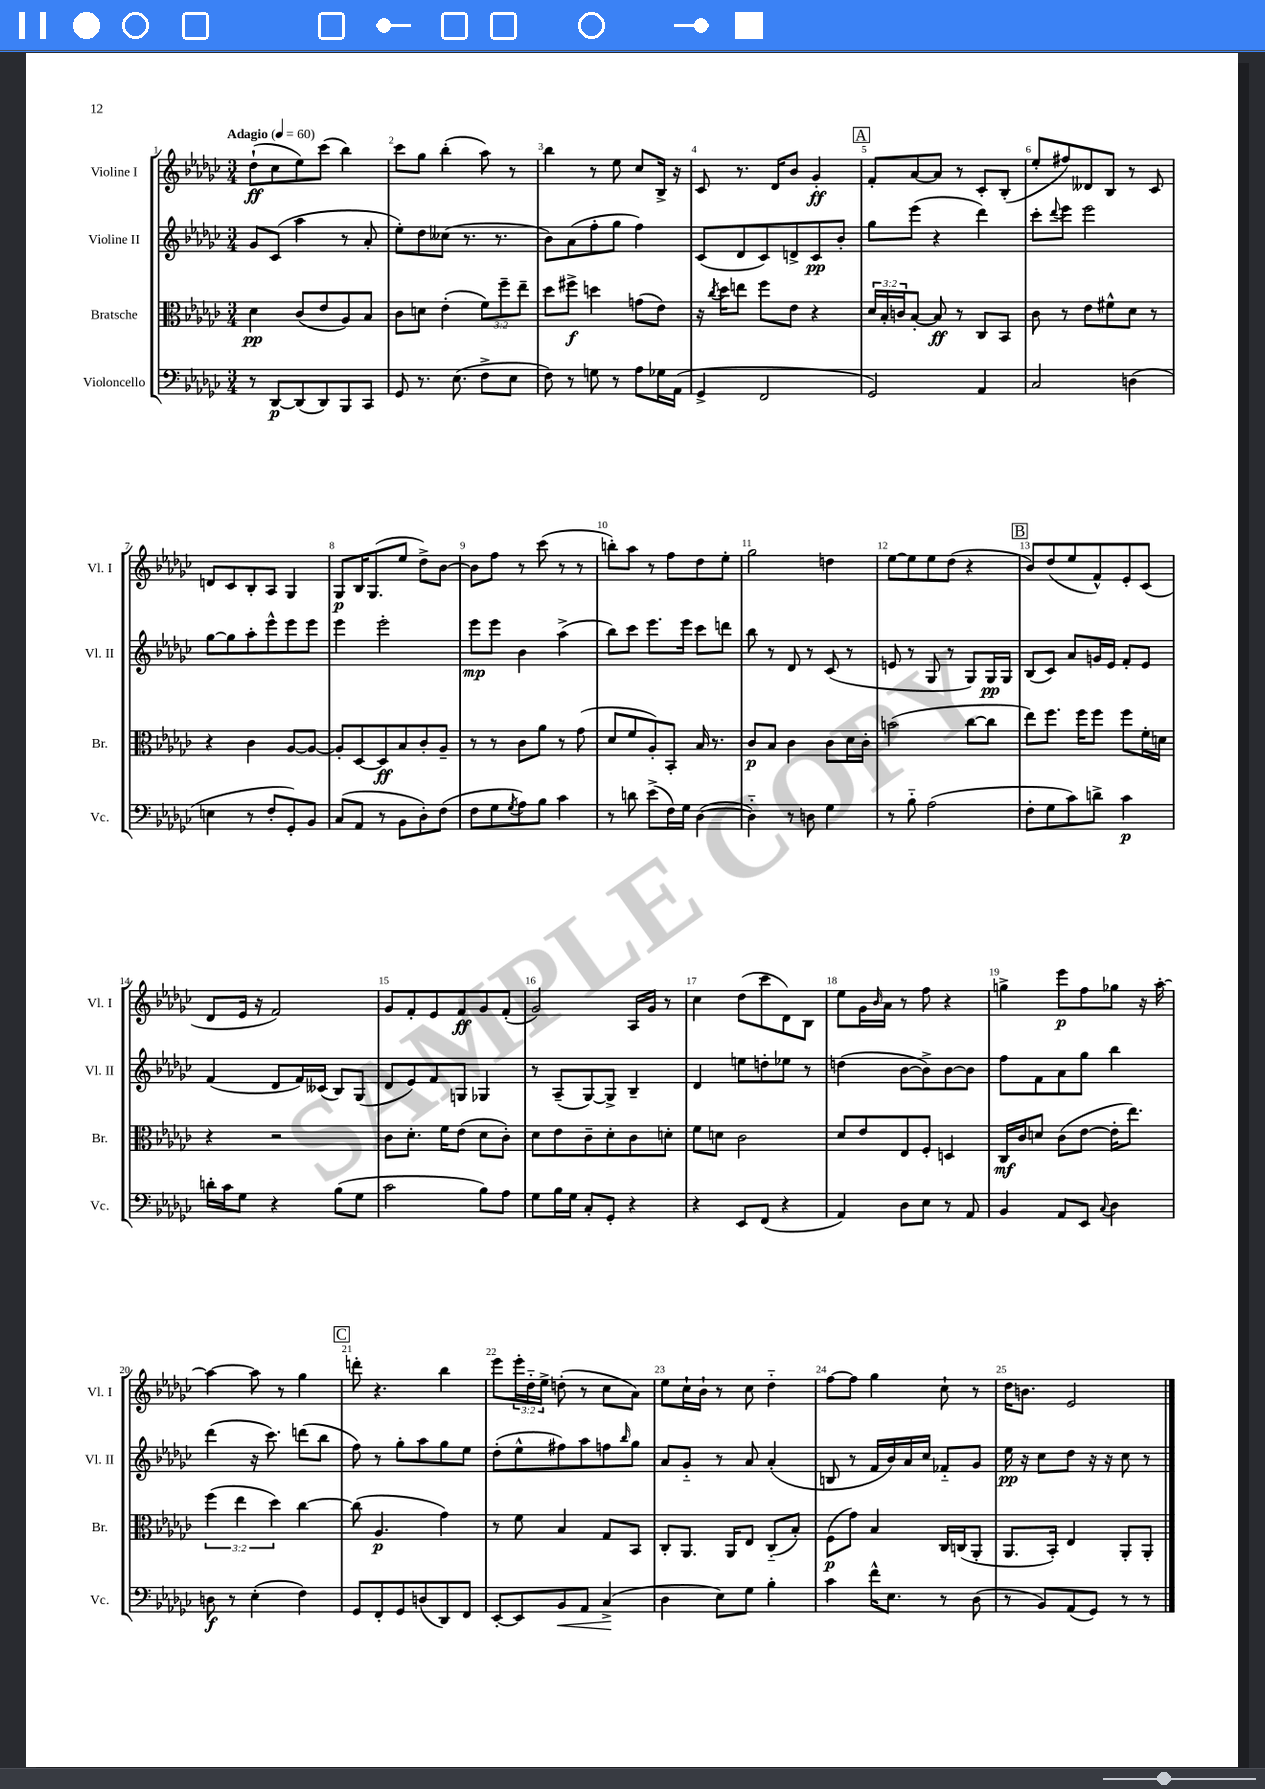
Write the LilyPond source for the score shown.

<<
\new StaffGroup <<
\new Staff = "s0" \with { instrumentName = "Violine I" shortInstrumentName = "Vl. I" } {
    \clef treble \key ges \major \numericTimeSignature \time 3/4 \override Staff.TupletNumber.text = #tuplet-number::calc-fraction-text \tempo "Adagio" 4 = 60
    des''8-!\ff( ces''8 ees''8) ces'''8( bes''4) |
    ces'''8 ges''8 bes''4-.( aes''8) r8 |
    bes''4 r8 ees''8 ces''8 bes16-> r16 |
    ces'8 r8. des'16 bes'8 ges'4-.\ff |
    \mark \markup { \box "A" } f'8-. aes'8~ aes'8 r8 ces'8-. bes8-.( |
    ees''8-. fis''8) deses'8 bes8 r8 ces'8 |
    d'8 ces'8 bes8-. aes8 ges4 |
    ges8\p bes16 ges8.( ees''8 des''8->) bes'8~ |
    bes'8 f''8 r8 ces'''8( r8 r8 |
    b''8-.) aes''8 r8 f''8 des''8 ees''8-. |
    ges''2 d''4 |
    ees''8~ ees''8 ees''8 des''8( r4 |
    \mark \markup { \box "B" } bes'8) des''8( ees''8 f'8-^) ees'8-. ces'8( |
    des'8 ees'16 r16 f'2) |
    ges'8 f'8-. ees'8 f'8\ff ges'8 f'8-.( |
    ges'2) aes16 ges'16 r8 |
    ces''4 des''8( ces'''8 des'8) bes8 |
    ees''8 ges'16 \grace { bes'16 } aes'16 r8 f''8 r4 |
    g''4-> ees'''8\p f''8 ges''8 r16 aes''16~-. |
    aes''4~ aes''8 r8 ges''4 |
    \mark \markup { \box "C" } d'''8-. r4. bes''4 |
    ees'''8 \tuplet 3/2 { ees'''16-. des''16-_ ees''16-> } d''8-.( r8 ces''8 aes'8) |
    ees''8 ces''16-! bes'16-! r8 ces''8 des''4-_ |
    f''8~ f''8 ges''4 ces''8-! r8 |
    des''16 b'8. ees'2 \bar "|." |
}
\new Staff = "s1" \with { instrumentName = "Violine II" shortInstrumentName = "Vl. II" } {
    \clef treble \key ges \major \numericTimeSignature \time 3/4
    ges'8 ces'8( aes''4 r8 aes'8-. |
    ees''8-.) des''8 ceses''8( r8. r8. |
    bes'8) aes'8( f''8-. ges''8 f''4) |
    ces'8( des'8 ces'8) d'8-> ces'8\pp bes'8-. |
    \mark \markup { \box "A" } ges''8 ees'''8( r4 des'''4) |
    ces'''8-. \appoggiatura { des'''8 } ees'''8 ees'''2 |
    ges''8~ ges''8 aes''8-. ees'''8-^ ees'''8 ees'''8 |
    ees'''4 ees'''2-. |
    ees'''8\mp ees'''8 bes'4 aes''4->( |
    bes''8) ces'''8 ees'''8. ees'''16 ces'''8 d'''8 |
    bes''8 r8 des'8 r8 ces'8( r8 |
    e'8 r8 ges8 r8 ges8) ges16\pp ges16 |
    \mark \markup { \box "B" } bes8( ces'8) aes'8 g'16 ees'16 f'8-. ees'8 |
    f'4( des'8 f'16) ceses'16( bes8) ges8( |
    des'8 ees'8) f'8 g8 ges4 |
    r8 aes8--( ges8~) ges8-> bes4-- |
    des'4 e''8 d''8-. ees''8 r8 |
    d''4( bes'8~ bes'8->) bes'8~ bes'8 |
    f''8 f'8 aes'8 ges''8 bes''4 |
    des'''4( r16 ces'''8.) d'''8( bes''8 |
    \mark \markup { \box "C" } f''8) r8 ges''8-. aes''8 ges''8 ees''8 |
    des''8-.( ees''8-^ fis''8) aes''8 f''8 \grace { bes''16 } ges''8 |
    aes'8 ges'8-_ r8 aes'8 aes'4-.( |
    b8 r8 f'16 bes'16) aes'16 ces''16 fes'8-_ ges'8 |
    ees''16\pp r16 ces''8 des''8 r16 r16 ces''8 r8 \bar "|." |
}
\new Staff = "s2" \with { instrumentName = "Bratsche" shortInstrumentName = "Br." } {
    \clef alto \key ges \major \numericTimeSignature \time 3/4 \override Staff.TupletNumber.text = #tuplet-number::calc-fraction-text
    des'4\pp ces'8( ees'8 aes8) bes8 |
    ces'8 d'8 ees'4-.( \tuplet 3/2 { f'8) f''8-- ees''8-- } |
    des''8 fis''8->\f d''4 g'8( ees'8) |
    r16 \acciaccatura { ces''8 } des''16 e''8 f''8 ees'8 r4 |
    \mark \markup { \box "A" } \tuplet 3/2 { des'16 bes16-. c'16 } bes8~-. bes8\ff r8 ces8 bes,8 |
    ces'8 r8 ees'8 fis'8-^ des'8 r8 |
    r4 ces'4 aes8~ aes8~ |
    aes8-. des8~ des8\ff bes8 ces'8-. aes8-- |
    r8 r8 ces'8 aes'8 r8 ges'8( |
    des'8 f'8 aes8-.) bes,8-. bes16 r8. |
    ces'8\p bes8 ces'4 ces'8 des'16 ces'16-. |
    b'2( ces''8~ ces''8 |
    \mark \markup { \box "B" } ees''8) f''8. f''16 f''8 f''8 f'16-. d'16 |
    r4 r2 |
    ces'8 des'8.-. f'16 ees'8( des'8 ces'8-.) |
    des'8 ees'8 ces'8-- des'8-. ces'8 d'8-. |
    f'8 d'8 ces'2 |
    des'8 ees'8 ees8 f8-. d4 |
    ces16\mf ces'16 d'8 ces'8( ees'8~ ees'16-. ees''8.) |
    \tuplet 3/2 { f''4( ees''4 des''4) } ces''4~ |
    \mark \markup { \box "C" } ces''8( aes4.\p ges'4) |
    r8 f'8 bes4 ges8 bes,8 |
    ces8-. aes,8. aes,16 ees8 ces8-_( bes8-.) |
    f8\p( ges'8) bes4 ces16 c16( aes,8-. |
    aes,8. bes,16-.) ees4 aes,8-. aes,8-. \bar "|." |
}
\new Staff = "s3" \with { instrumentName = "Violoncello" shortInstrumentName = "Vc." } {
    \clef bass \key ges \major \numericTimeSignature \time 3/4
    r8 des,8~\p des,8( des,8) bes,,8 ces,8 |
    ges,8 r8. ees8.( f8-> ees8 |
    f8) r8 g8 r8 aes8 ges16 aes,16( |
    ges,4-> f,2 |
    \mark \markup { \box "A" } ges,2) aes,4 |
    ces2 d4( |
    e4 r8 f8-. ges,8-.) bes,8 |
    ces8( aes,8 r8 bes,8 des8-.) f8( |
    f8 ges8 \acciaccatura { ges8 } aes8) bes8 ces'4 |
    r8 d'8 ees'8->( f16) ges16 des4~( |
    des4-_) r8 d8 ges4 |
    r8 bes8-_ aes2( |
    \mark \markup { \box "B" } f8-. ges8 ces'8) d'8-> ces'4\p |
    d'16-. ces'16 ges8 r4 bes8( ges8 |
    ces'2 bes8) aes8 |
    ges8 bes16 ges16 ces8-. ges,8-. r4 |
    r4 ees,8 f,8( r4 |
    aes,4) des8 ees8 r8 aes,8 |
    bes,4 aes,8 ees,8 \appoggiatura { ces8 } des4 |
    d8\f r8 ees4-.( f4) |
    \mark \markup { \box "C" } ges,8 f,8-. ges,8 d8( des,8) f,8 |
    ees,8~-. ees,8 bes,8\< aes,8 ces4->\!( |
    des4 ees8) ges8 bes4-. |
    ces'4 f'16-^ ees8. r8 des8( |
    r8 bes,8) aes,8( ges,8) r8 r8 \bar "|." |
}
>>
>>
\layout { \context { \Score \override BarNumber.break-visibility = ##(#f #t #t) barNumberVisibility = #all-bar-numbers-visible } }
